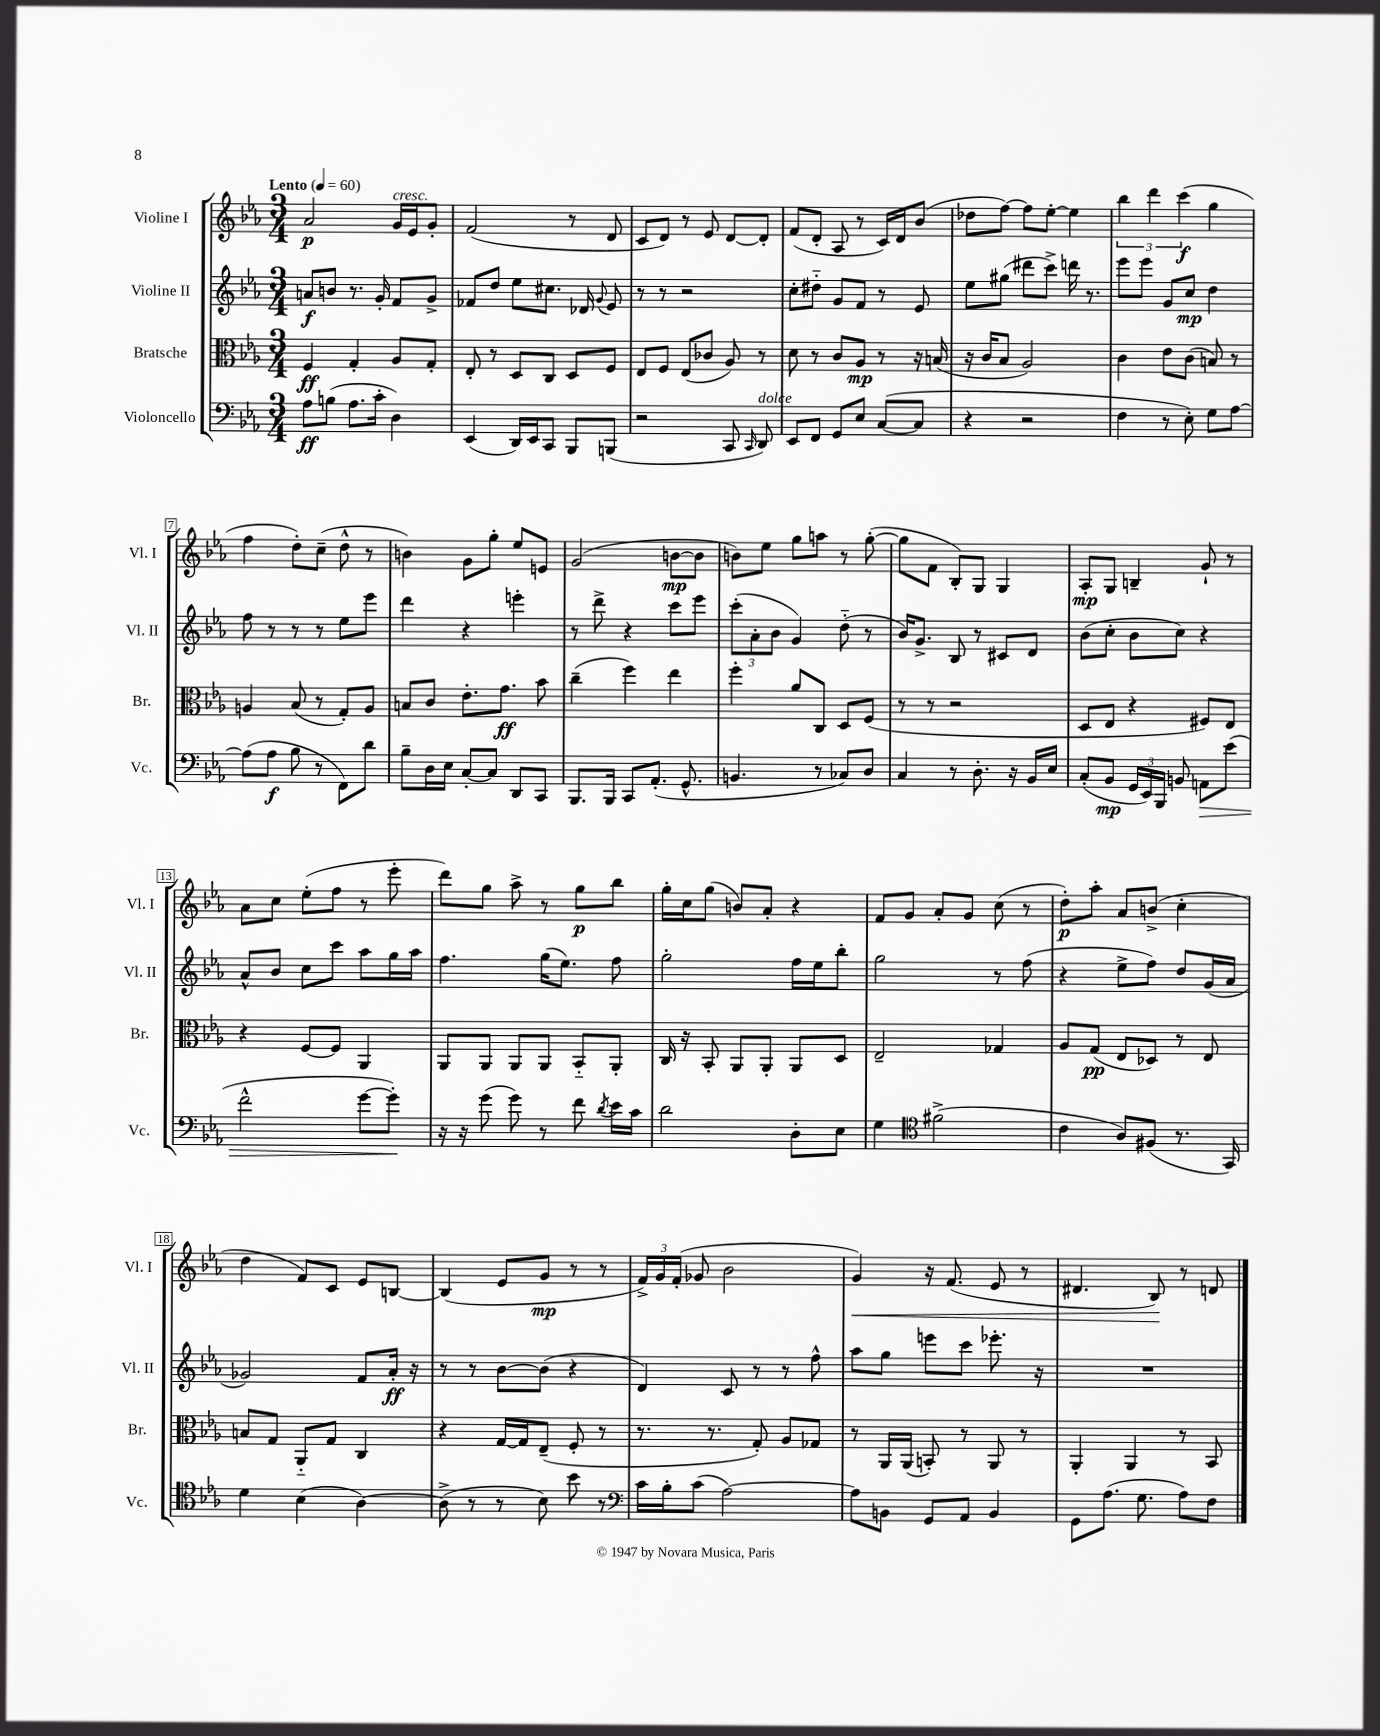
<<
\new StaffGroup <<
\new Staff = "s0" \with { instrumentName = "Violine I" shortInstrumentName = "Vl. I" } {
    \clef treble \key ees \major \numericTimeSignature \time 3/4 \tempo "Lento" 4 = 60
    \autoBeamOff aes'2\p g'16[^\markup { \italic "cresc." } ees'16 g'8]-. |
    f'2( r8 d'8 |
    c'8[ d'8]) r8 ees'8 d'8[~ d'8]-. |
    f'8[( d'8]-. aes8 r8 c'16[) d'16 bes'8]( |
    des''8[ f''8]~) f''8[ ees''8]~-. ees''4 |
    \tuplet 3/2 { bes''4 d'''4 c'''4\f( } g''4 |
    f''4 d''8[-.) c''8]--( d''8-^ r8 |
    b'4) g'8[ g''8]-. ees''8[ e'8] |
    g'2( b'8[~\mp b'8] |
    b'8[) ees''8] g''8[ a''8] r8 g''8~-.( |
    g''8[ f'8] bes8[-.) g8] g4 |
    aes8[-.\mp g8] b4-- g'8-! r8 |
    aes'8[ c''8] ees''8[-.( f''8] r8 ees'''8-. |
    d'''8[) g''8] aes''8-> r8 g''8[\p bes''8] |
    g''16[-. c''16 g''8]( b'8[) aes'8]-. r4 |
    f'8[ g'8] aes'8[-. g'8] c''8( r8 |
    d''8[-.\p) aes''8]-. aes'8[ b'8]->( c''4-. |
    d''4 f'8[) c'8] ees'8[ b8]~ |
    b4( ees'8[ g'8]\mp r8 r8 |
    \tuplet 3/2 { f'16[->) g'16 f'16]-.( } ges'8 bes'2 |
    g'4\<) r16 f'8.( ees'8 r8 |
    dis'4. bes8\!) r8 d'8 \bar "|." |
}
\new Staff = "s1" \with { instrumentName = "Violine II" shortInstrumentName = "Vl. II" } {
    \clef treble \key ees \major \numericTimeSignature \time 3/4
    \autoBeamOff a'8[\f b'8] r8. g'16-. f'8[ g'8]-> |
    fes'8[ d''8] ees''8[ cis''8.] des'16 \appoggiatura { g'8 } ees'8 |
    r8 r8 r2 |
    c''8[-. dis''8]-_ g'8[ f'8] r8 ees'8 |
    ees''8[ gis''8]( dis'''8[ c'''8]->) d'''16 r8. |
    ees'''8[ ees'''8] g'8[ c''8]\mp d''4 |
    f''8 r8 r8 r8 ees''8[ ees'''8] |
    d'''4 r4 e'''4-. |
    r8 d'''8-> r4 c'''8[ ees'''8] |
    \tuplet 3/2 { c'''8[-.( aes'8-. bes'8] } g'4) d''8-_( r8 |
    bes'16[) g'8.]-> bes8 r8 cis'8[ d'8] |
    bes'8[( c''8]-. bes'8[ c''8]) r4 |
    aes'8[-^ bes'8] c''8[ c'''8] aes''8[ g''16 aes''16] |
    f''4. g''16[( ees''8.]) f''8 |
    g''2-. f''16[ ees''16 bes''8]-. |
    g''2 r8 f''8( |
    r4 ees''8[-> f''8]) d''8[ g'16( aes'16] |
    ges'2) f'8[ aes'16]-.\ff r16 |
    r8 r8 bes'8[~ bes'8]( r4 |
    d'4) c'8 r8 r8 f''8-^ |
    aes''8[ g''8] e'''8[ c'''8] ees'''8.-. r16 |
    R2. \bar "|." |
}
\new Staff = "s2" \with { instrumentName = "Bratsche" shortInstrumentName = "Br." } {
    \clef alto \key ees \major \numericTimeSignature \time 3/4
    \autoBeamOff f4\ff g4-. aes8[ g8]-. |
    ees8-. r8 d8[ c8] d8[ f8] |
    ees8[ f8] ees8[( ces'8] aes8) r8 |
    d'8 r8 c'8[ aes8]\mp r8 r16 b16( |
    r16 c'16[ bes8] aes2) |
    c'4 ees'8[ c'8]( b8) r8 |
    a4 bes8( r8 g8[-.) a8] |
    b8[ c'8] ees'8.[-. g'8.]\ff bes'8 |
    c''4--( f''4) ees''4 |
    f''4-. aes'8[ c8] d8[ f8]( |
    r8 r8 r2 |
    d8[ ees8] r4 fis8[) ees8] |
    r4 f8[~ f8] aes,4 |
    aes,8[ aes,8] aes,8[ aes,8] bes,8[-_ aes,8]-. |
    c16 r16 bes,8-. aes,8[ aes,8]-. aes,8[ d8] |
    ees2-- ges4 |
    aes8[ g8]\pp( ees8[ des8]) r8 ees8 |
    b8[ g8] aes,8[-_ g8] c4 |
    r4 g16[~ g16 ees8]--( f8-. r8 |
    r8. r8. g8-.) aes8[ ges8] |
    r8 aes,16[ aes,16]( b,8-.) r8 aes,8 r8 |
    aes,4-. aes,4 r8 bes,8 \bar "|." |
}
\new Staff = "s3" \with { instrumentName = "Violoncello" shortInstrumentName = "Vc." } {
    \clef bass \key ees \major \numericTimeSignature \time 3/4
    \autoBeamOff aes8[\ff b8]( aes8.[ c'16]-. d4) |
    ees,4( d,16[) ees,16 c,8] bes,,8[ b,,8]( |
    r2 c,8 \grace { c,16 } d,8^\markup { \italic "dolce" }) |
    ees,8[ f,8] g,8[ ees8] c8[~( c8] |
    r4 r2 |
    f4 r8 ees8-.) g8[ aes8]~ |
    aes8[( aes8]\f bes8 r8 f,8[) d'8] |
    bes8[-- d16 ees16] c8[~-. c8] d,8[ c,8] |
    bes,,8.[ bes,,16] c,8[ aes,8.]-.( g,8.-^ |
    b,4. r8 ces8[) d8] |
    c4 r8 d8.-. r16 bes,16[ ees16] |
    c8[-.( bes,8]\mp \tuplet 3/2 { g,16[ ees,16) bes,,16] } b,8 a,8[\> ees'8]( |
    f'2-^ g'8[~ g'8]-.\!) |
    r16 r16 g'8( g'8) r8 f'8 \acciaccatura { d'8 } ees'16[ c'16] |
    d'2 d8[-. ees8] |
    g4 \clef tenor fis'2->( |
    c'4 aes8[) fis8]( r8. g,16) |
    d'4 bes4( aes4~) |
    aes8->( r8 r8 bes8) bes'8 r8 |
    \clef bass c'16[ bes16-. c'8]( aes2~) |
    aes8[ b,8] g,8[ aes,8] b,4 |
    g,8[ aes8.]( g8. aes8[) f8] \bar "|." |
}
>>
>>
\layout { \context { \Score \override BarNumber.stencil = #(make-stencil-boxer 0.1 0.3 ly:text-interface::print) } }
